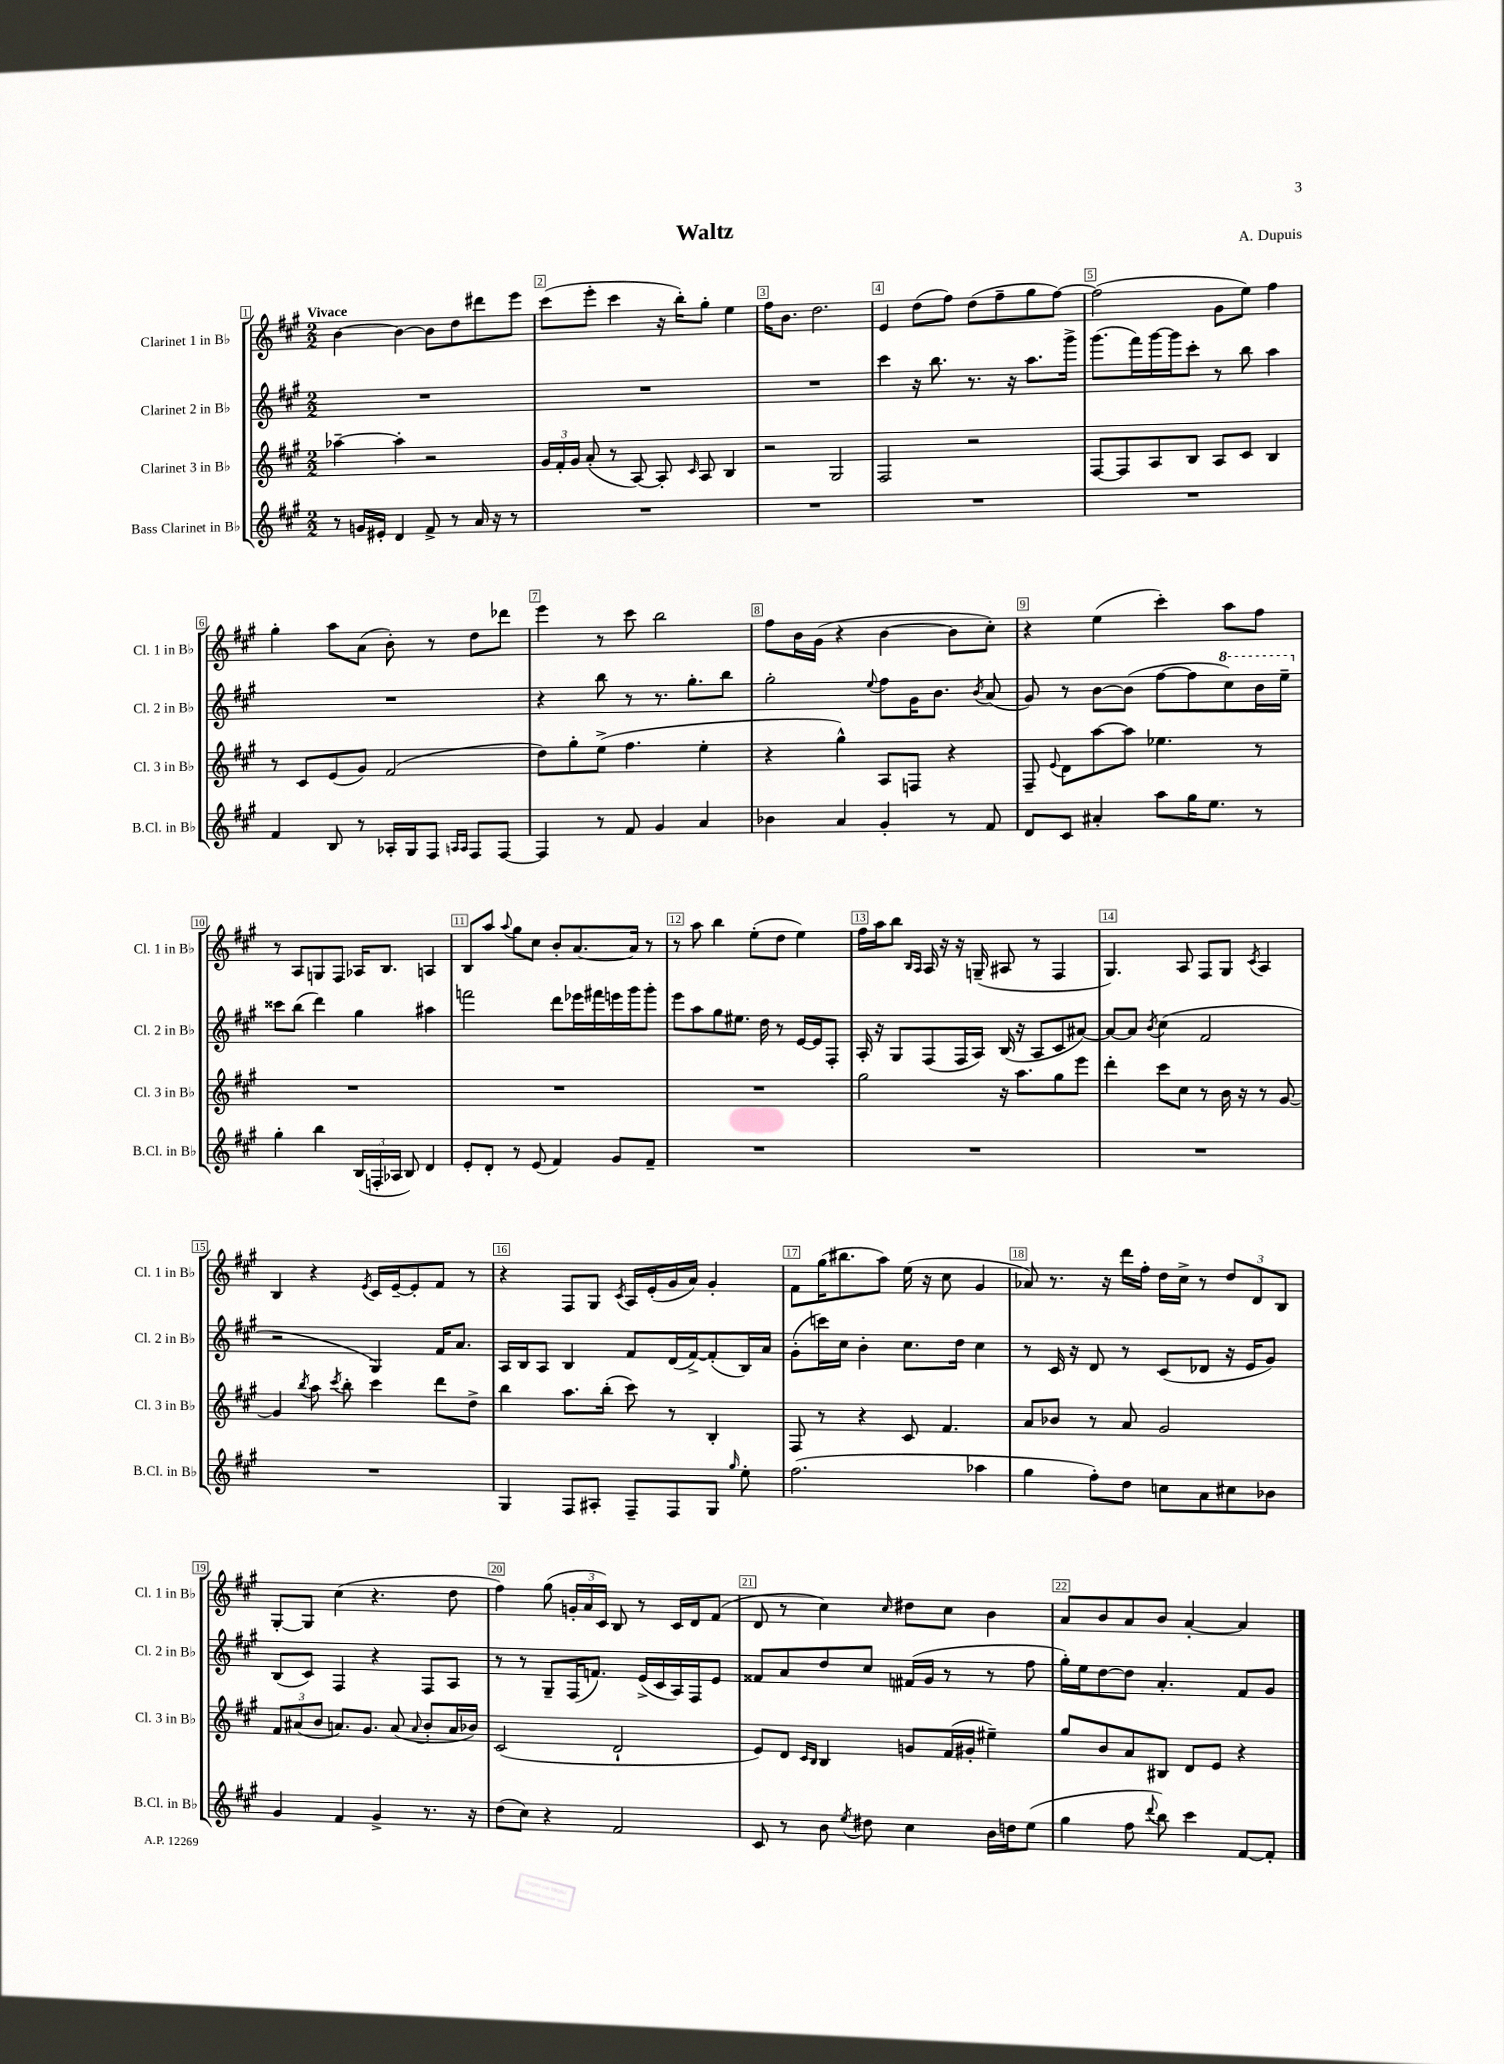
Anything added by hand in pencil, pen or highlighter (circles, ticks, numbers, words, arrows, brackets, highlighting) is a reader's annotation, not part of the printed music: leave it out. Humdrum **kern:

**kern	**kern	**kern	**kern
*part4	*part3	*part2	*part1
*staff4	*staff3	*staff2	*staff1
*I"Bass Clarinet in B♭	*I"Clarinet 3 in B♭	*I"Clarinet 2 in B♭	*I"Clarinet 1 in B♭
*I'B.Cl. in B♭	*I'Cl. 3 in B♭	*I'Cl. 2 in B♭	*I'Cl. 1 in B♭
*clefG2	*clefG2	*clefG2	*clefG2
*k[f#c#g#]	*k[f#c#g#]	*k[f#c#g#]	*k[f#c#g#]
*M2/2	*M2/2	*M2/2	*M2/2
=1	=1	=1	=1
!	!	!	!LO:TX:a:B:t=Vivace
8r	[4aa-X~\	1r	[4b\
16gn/LL	.	.	.
16e#X'/JJ	.	.	.
4d/	4aa-'\]	.	4b\_
8f#^/	2r	.	8b\L]
8r	.	.	8dd\
16a/	.	.	8ddd#X\
16r	.	.	.
8r	.	.	8eee\J
=2	=2	=2	=2
1r	24g#/LL	1r	(8ccc#\L
.	24f#'/	.	.
.	24g#/JJ	.	.
.	(8a'/	.	8eee'\J
.	8r	.	4ccc#\
.	[8A/)	.	.
.	8A'/]	.	16r
.	.	.	16bb'\KL)
.	16qqc#/	.	.
.	8A/	.	8gg#'\J
.	4B/	.	4ee\
=3	=3	=3	=3
1r	2r	1r	16ff#\KL
.	.	.	8.b\J
.	.	.	2.dd\
.	2G#/	.	.
=4	=4	=4	=4
1r	2F#/	4ccc#\	4e/
.	.	16r	(8dd\L
.	.	8.bb\	.
.	.	.	8ff#\J)
.	2r	8.r	(8dd\L
.	.	.	8ff#~\
.	.	16r	.
.	.	8.aa\L	8gg#\
.	.	.	[8ff#\J)
.	.	16ggg#^\Jk	.
=5	=5	=5	=5
1r	[8F#/L	(8.ggg#\L	(2ff#\]
.	8F#/]	.	.
.	.	16fff#\L)	.
.	8A/	[16ggg#\	.
.	.	16ggg#\J]	.
.	8B/J	8ccc#'\J	.
.	8A/L	8r	8g#\L
.	8c#/J	8bb\	8ee\J)
.	4B/	4aa\	4ff#\
!!LO:LB:g=z
=6	=6	=6	=6
4f#/	8r	1r	4gg#'\
.	8c#/L	.	.
8B/	(8e/	.	8aa\L
8r	8g#/J)	.	(8a\J
16A-X'/LL	(2f#/	.	8b'\)
16G#/J	.	.	.
8F#/J	.	.	8r
16qqAn/LL	.	.	.
16qqA/JJ	.	.	.
8F#/L	.	.	8dd\L
[8F#/J	.	.	8ddd-X\J
=7	=7	=7	=7
4F#/]	8dd\L)	4r	4eee\
.	8gg#'\	.	.
8r	(8ee^\J	8bb\	8r
8f#/	4.ff#\	8r	8ccc#\
4g#/	.	8.r	2bb\
.	.	8.gg#'\L	.
4a/	4ee'\	.	.
.	.	8bb\J	.
=8	=8	=8	=8
4b-X\	4r	2gg#'\	8ff#\L
.	.	.	16b\L
.	.	.	(16g#\JJ
4a/	4gg#^^\)	.	4r
.	.	8qqee/	.
4g#'/	8A/L	8ff#\L	[4b\
.	8Fn/J	16g#\K	.
.	.	8.b\J	.
8r	4r	.	8b\L]
.	.	8qb/	.
8f#/	.	(8a/	8cc#'\J)
=9	=9	=9	=9
8d/L	8F#~/	8g#/)	4r
.	8qqe/	.	.
8c#/J	8d\L	8r	.
4a#X'/	[8aa\	[8b\L	(4ee\
.	8aa\J]	(8b\J]	.
8aa\L	4.ee-X\	[8ff#\L	4ccc#'\)
16gg#\K	.	8ff#\]	.
8.ee\J	.	.	.
*	*	*8va	*
.	.	8ccc#\)	8aa\L
8r	8r	16bb\L	8ff#\J
.	.	16eee~\JJ	.
!!LO:LB:g=z
=10	=10	=10	=10
*	*	*X8va	*
4gg#'\	1r	8ccc##X\L	8r
.	.	(8bb\J	8A/L
4bb\	.	4ddd\)	8Gn/
.	.	.	8F#/J
(24B/LL	.	4gg#\	16A-X/KL
24Fn'/	.	.	.
.	.	.	8.B/J
24A-X/JJ	.	.	.
8B/)	.	.	.
4d/	.	4aa#X\	4An/
=11	=11	=11	=11
8e'/L	1r	2fffn\	8B/L
8d'/J	.	.	8aa/J
.	.	.	8qqaa/
8r	.	.	8gg#\L
(8e/	.	.	8cc#\J
4f#/)	.	8ddd\L	8b'/L
.	.	16eee-X\L	[8.a/
.	.	16fff#X\	.
8g#/L	.	16eeen\	.
.	.	16ggg#\J	16a/Jk]
8f#~/J	.	8ggg#'\J	8r
=12	=12	=12	=12
1r	1r	8eee\L	8r
.	.	8aa\	8aa\
.	.	8gg#\	4bb\
.	.	8.ee#X\J	.
.	.	.	(8ee'\L
.	.	16dd\	.
.	.	8r	8dd\J
.	.	[16e/LL	4ee\)
.	.	16e/J]	.
.	.	8F#'/J	.
=13	=13	=13	=13
1r	2gg#\	16A'/	16ff#\LL
.	.	16r	16aa\J
.	.	8G#/L	8bb\J
.	.	.	16qqB/LL
.	.	.	16qqA/JJ
.	.	(8F#/	16A/
.	.	.	16r
.	.	16F#/L	16r
.	.	16A/JJ)	(16Gn~/
.	16r	(16B/	8A#X/
.	8.aa\L	16r	.
.	.	8A/L	8r
.	8gg#\	8c#/	4F#/
.	8eee\J	[8a#X/J)	.
=14	=14	=14	=14
1r	4ddd'\	8a#/L_	4.G#/)
.	.	8a#/J]	.
.	.	8qb/	.
.	8ccc#\L	(4cc#\	.
.	8cc#\J	.	8A/
.	8r	2f#/	8F#/L
.	16b\	.	8G#/J
.	16r	.	.
.	.	.	8qc#/
.	8r	.	4A/
.	[8g#/	.	.
!!LO:LB:g=z
=15	=15	=15	=15
1r	4g#/]	2r	4B/
.	8qbb/	.	.
.	8aa\	.	4r
.	8qccc#/	.	.
.	8bb'\	.	.
.	.	.	8qe/
.	4ccc#\	4G#/)	16c#/LL
.	.	.	[16e~/J
.	.	.	8e'/]
.	8ddd\L	16f#/KL	8f#/J
.	.	8.a/J	.
.	8dd^\J	.	8r
=16	=16	=16	=16
4G#/	4bb\	16A/LL	4r
.	.	16B/J	.
.	.	8A/J	.
8F#/L	8.aa\L	4B/	8F#/L
8A#X'/J	.	.	8G#/J
.	(16bb'\Jk	.	.
.	.	.	8qc#/
8F#~/L	8ccc#\)	8f#/L	16A/LL
.	.	.	(16e'/
8F#/	8r	(16d/L	16g#/
.	.	[16f#^/J)	16a/JJ)
8G#/J	4B'/	(8f#'/]	4g#'/
16qqgg#/	.	.	.
8ee'\	.	16B/L)	.
.	.	16a/JJ	.
=17	=17	=17	=17
(2.ff#\	8F#/	(8g#'\L	8f#\L
.	8r	16cccn\L)	(16gg#\K
.	.	16cc#\JJ	8.bb#X\
.	4r	4b'\	.
.	.	.	8aa\J)
.	8c#/	8.cc#\L	(16ee\
.	.	.	16r
.	4.f#/	.	8cc#\
.	.	16dd\Jk	.
4aa-X\	.	4cc#\	4g#/
=18	=18	=18	=18
4gg#\	8a/L	8r	8a-X/)
.	8b-X/J	16c#/	8.r
.	.	16r	.
8ff#'\L)	8r	8d/	.
.	.	.	16r
8dd\J	8a/	8r	16ddd\LL
.	.	.	16ff#'\JJ
8ccn\L	2g#/	(8c#/L	16dd\LL
.	.	.	16cc#^\JJ
8a\	.	8d-X/J	8r
8cc#X\	.	16r	12dd/L
.	.	16e/KL	.
.	.	.	12d/
8b-X\J	.	8g#/J)	.
.	.	.	12B/J
!!LO:LB:g=z
=19	=19	=19	=19
4g#/	12f#/L	(8B/L	[8G#'/L
.	(12a#X/	.	.
.	.	8c#/J)	8G#/J]
.	12b/J	.	.
4f#/	8.an/L)	4F#/	(4cc#\
.	8.g#/J	.	.
4g#^/	.	4r	4.r
.	(8a/	.	.
.	8qqa/	.	.
8.r	8b'/L	8F#/L	.
.	16a/L	8A/J	8dd\
16r	16b-X/JJ)	.	.
=20	=20	=20	=20
(8dd\L	(2c#/	8r	4ff#\)
8cc#\J)	.	8r	.
4r	.	8G#~/L	(8gg#\
.	.	(16F#/K	24gn'/LL
.	.	.	24a/
.	.	8.fn/J)	.
.	.	.	24c#/JJ)
2f#/	2d`/	.	8B/
.	.	(16e^/LL	8r
.	.	16c#/	.
.	.	16A/)	16c#/LL
.	.	16F#/J	16d/J
.	.	8e/J	(8f#/J
=21	=21	=21	=21
8c#/	8e/L)	8f##X/L	8d/
8r	8d/J	8a/	8r
.	16qqc#/LL	.	.
.	16qqB/JJ	.	.
8b\	4B/	8dd/	4cc#\)
8qee/	.	.	.
8dd#X\	.	8cc#/J	.
.	.	.	16qqcc#/
4cc#\	8gn/L	(16f#X/LL	8dd#X\L
.	.	16g#/JJ	.
.	(16f#/L	8r	8cc#\J
.	16g#X'/JJ	.	.
16b\LL	4ee#X~\)	8r	4b\
16ddn\J	.	.	.
(8ee\J	.	8ff#\	.
=22	=22	=22	=22
4gg#\	8gg#/L	16gg#'\LL)	8a/L
.	.	16ee\J	.
.	8b/	[8dd\	8b/
8ff#\	8a/	8dd\J]	8a/
8qqddd/	.	.	.
8bb\)	8B#X/J	4.a'/	8b/J
4ccc#\	8d/L	.	[4a'/
.	8e/J	.	.
[8f#/L	4r	8f#/L	4a/]
8f#'/J]	.	8g#/J	.
==	==	==	==
*-	*-	*-	*-
